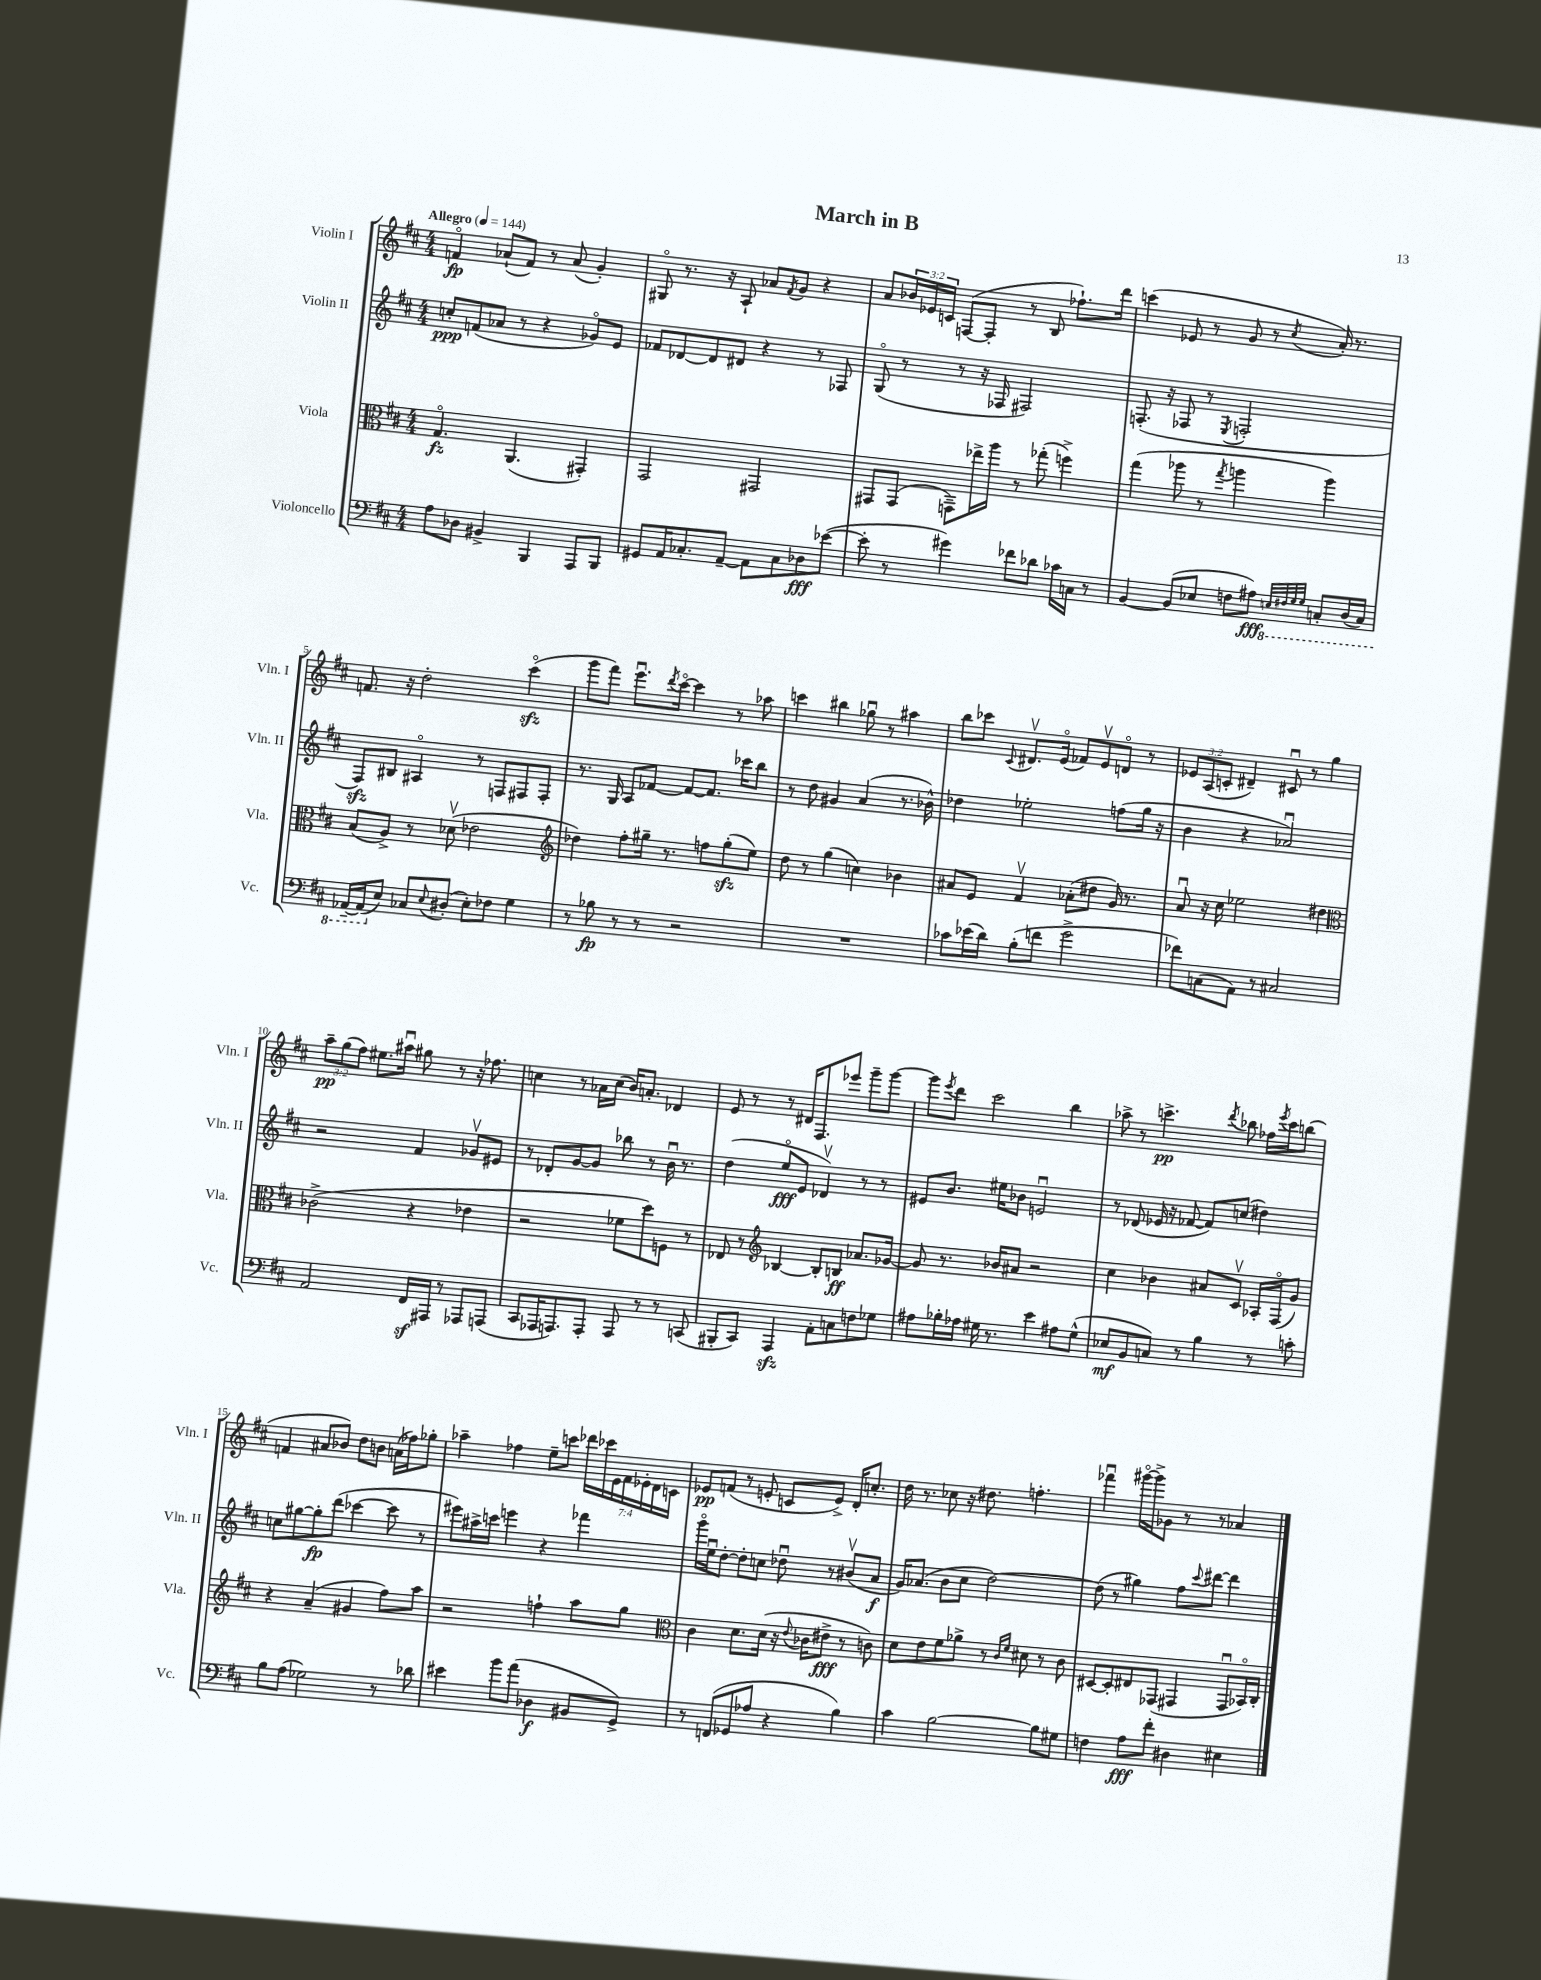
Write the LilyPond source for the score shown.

\header { title = "March in B" }
<<
\new StaffGroup <<
\new Staff = "s0" \with { instrumentName = "Violin I" shortInstrumentName = "Vln. I" } {
    \clef treble \key d \major \numericTimeSignature \time 4/4 \override Staff.TupletNumber.text = #tuplet-number::calc-fraction-text \tempo "Allegro" 4 = 144
    f'4\flageolet\fp aes'8-!( f'8) r8 aes'8( g'4-.) |
    gis8\flageolet r8. r16 a8-! aes'8 \acciaccatura { fis'8 } g'8 r4 |
    a'8 \tuplet 3/2 { bes'16 ees'16 c'16 } f8~( f8-. r8 b8 fes''8.-!) d'''16 |
    c'''4( ees'8 r8 g'8 r8 \acciaccatura { cis''8 } a'16-.) r8. |
    f'8. r16 d''2-. cis'''4\flageolet\sfz( |
    g'''8 fis'''8) e'''8.\downbow \acciaccatura { d'''8 } cis'''16~\flageolet cis'''4 r8 aes''8 |
    c'''4 bis''4 ges''8\downbow r8 ais''4 |
    b''8 ces'''8 \appoggiatura { cis'8 } dis'8.\upbow e'16\flageolet( fes'8) e'8\upbow d'8\flageolet r8 |
    \tuplet 3/2 { ees'8 a8( c'8-. } dis'4--) cis'8\downbow r8 g''4 |
    \tuplet 3/2 { a''8--\pp g''8( fis''8) } eis''8. ais''16\downbow gis''8 r8 r16 fes''8. |
    c''4 r8 aes'16 c''16( b'16) a'8.-. des'4 |
    e'8 r8 r8 dis'16 fis8. ees'''8 g'''8-- g'''8~ |
    g'''8 \acciaccatura { e'''8 } d'''8 cis'''2 b''4 |
    aes''8-> r8 c'''4.->\pp \acciaccatura { d'''8 } bes''8 fes''16 \acciaccatura { e'''8 } c'''16 b''8( |
    f'4 ais'8 bes'8) d''8 b'8 a'16( fes''16) ges''8-. |
    aes''4-- fes''4 e''8-- c'''8 \tuplet 7/4 { des'''16 ces'''16 e'16 fis'16 ees'16-. d'16 c'16 } |
    ees'8\pp f'8( r8 e'8-. c'8 e'8->) d'16-. c''8.-. |
    d''16 r8. ces''8 r16 dis''8. f''4.-. |
    fes'''4\downbow gis'''16~\flageolet gis'''16-> ges'8 r8 r8 aes'4 \bar "|." |
}
\new Staff = "s1" \with { instrumentName = "Violin II" shortInstrumentName = "Vln. II" } {
    \clef treble \key d \major \numericTimeSignature \time 4/4
    c''8-.\ppp f'8( aes'8 r8 r4 ges'8\flageolet) e'8 |
    fes'8 des'8~ des'8 dis'8 r4 r8 fes8 |
    g8\flageolet( r8 r8 r16 fes16 fis2) |
    f8.-.( r16 fes8 r8 \acciaccatura { e8 } f2-. |
    fis8\sfz) bis8 ais4\flageolet r8 f8 fis8 fis8-. |
    r8. g16 a8 fes'8~ fes'8~ fes'8. ces'''16 b''8 |
    r8 d''8 gis'4 a'4( r8. bes'16-^) |
    des''4 ees''2-. f''8( g''16 r16 |
    b'4 r4 aes'2\downbow) |
    r2 fis'4 ges'8\upbow eis'8 |
    r8 des'8-. g'8~ g'8 bes''8 r8 b'16\downbow r8. |
    d''4( e''8\flageolet\fff e'8 des'4\upbow) r8 r8 |
    eis'8 b'8. eis''16 bes'8 e'2\downbow |
    r8 des'8( ees'16 r16 fes'8~ fes'8) c''8( dis''4) |
    c''8 gis''8~ gis''8-.\fp d'''8( ces'''4~ ces'''8 r8 |
    eis'''8) ais''16-> c'''16 e'''4 r4 fes'''4 |
    g'''16\flageolet e''16\downbow d''8~-. d''8-. c''8 des''8\downbow r8 bis'8\upbow( a'8\f |
    g'16) aes'8.( b'8 cis''8 d''2~) |
    d''8( r8 gis''4) fis''8 \appoggiatura { cis'''8 } dis'''8~ dis'''4 \bar "|." |
}
\new Staff = "s2" \with { instrumentName = "Viola" shortInstrumentName = "Vla." } {
    \clef alto \key d \major \numericTimeSignature \time 4/4
    g4.\flageolet\fz a,4.( gis,4-.) |
    g,2 gis,2 |
    gis,8 gis,8( g,8--) ees''16-> a''16 r8 ges''8-.( f''4->) |
    g''4( aes''8 r8 \acciaccatura { g''8 } a''4 a''4) |
    b8( a8->) r8 des'8\upbow( ees'2 |
    \clef treble des''4) fis''8-. gis''16-- r8. f''8 gis''8-.\sfz( e''8) |
    d''8 r8 g''4( c''4) bes'4 |
    ais'8 e'8 fis'4\upbow aes'8-.( dis''8 g'16) r8. |
    a'8\downbow r16 cis''16 ees''2 dis''4 |
    \clef alto ces'2->( r4 ees'4 |
    r2 fes'8 d''8) f8 r8 |
    ees8 r8 \clef treble bes4~ bes8-. b8\ff aes'8. ges'16~ |
    ges'8 r8. bes'16 ais'8 r2 |
    cis''4 bes'4 ais'8 cis'8\upbow aes16-. fis16\flageolet( g'8) |
    r4 a'4--( gis'4 fis''8) a''8 |
    r2 f''4-! a''8 g''8 |
    \clef alto cis'4 d'8. d'16( r16 \appoggiatura { e'8 } ces'16 eis'8->\fff r8 c'8) |
    d'8 e'8 fis'8 aes'8-> r8 \grace { cis'16 fis'16 } dis'8 r8 cis'8 |
    dis8~ dis8-. eis8 ges,8( gis,4 gis,8\downbow bes,16\flageolet) cis16-. \bar "|." |
}
\new Staff = "s3" \with { instrumentName = "Violoncello" shortInstrumentName = "Vc." } {
    \clef bass \key d \major \numericTimeSignature \time 4/4
    a8 des8 bis,4-> b,,4 a,,8 b,,8 |
    gis,8 a,16 ces8.-. a,8~-- a,8 ces8 des8\fff ees'8~( |
    ees'8-. r8 gis'4) fes'8 des'8 ces'16 c16 r8 |
    b,4~ b,8( ees8 f8 ais8\fff) \ottava #-1 \grace { e,!32 fis,!32 g,32 g,32 } c,8-. d,16( c,16) |
    aes,,16~-- aes,,16( \ottava #0 e8) ces8 \appoggiatura { e8 } dis8-.( e8-.) fes8 g4 |
    r8 bes8\fp r8 r8 r2 |
    R1 |
    ces'8 ees'16( d'16) b8-.( f'8 g'2-> |
    fes'8) c8( a,8) r8 cis2 |
    a,2 fis,16\sf ais,,16 r8 aes,,8 a,,8( |
    cis,8 aes,,16 a,,8.) a,,8-. a,,8 r8 r8 c,8( |
    bis,,8-. cis,8) a,,4\sfz a,8-. c8 f8 ges8 |
    ais8 bes16-. aes16 gis16 r8. e'4 ais8 gis8-^( |
    ees8\mf b,8 c8) r8 b4 r8 c'8-. |
    b8 a8( ges2) r8 des'8 |
    eis'4 b'8 a'8( des4\f bis,8 g,8->) |
    r8 f,8( ges,8 aes8 r4 b4) |
    cis'4 b2~ b8 gis8 |
    f4 a8\fff fis'8-. dis4 eis4 \bar "|." |
}
>>
>>
